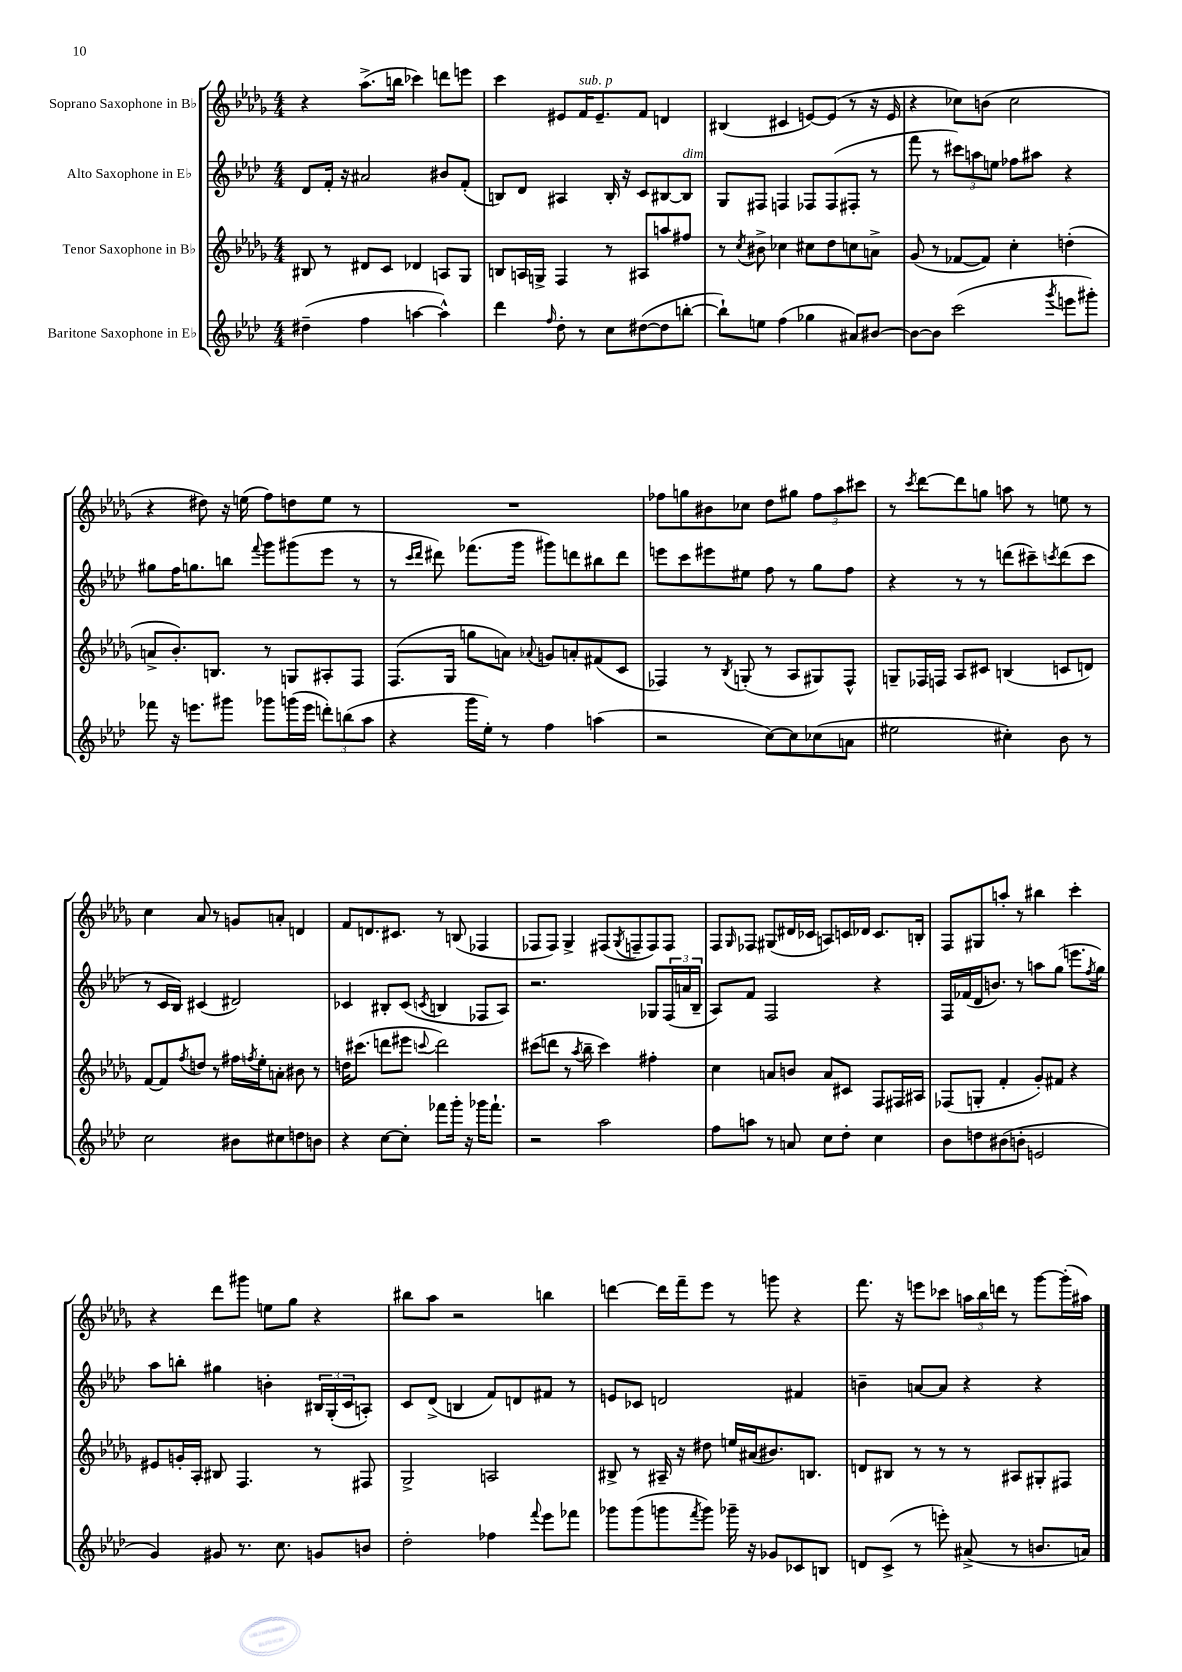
<<
\new StaffGroup <<
\new Staff = "s0" \with { instrumentName = "Soprano Saxophone in Bb" } {
    \clef treble \key des \major \numericTimeSignature \time 4/4
    r4 aes''8.->( b''16 ces'''4) d'''8 e'''8 |
    c'''4 eis'8 f'16^\markup { \italic "sub. p" } eis'8.-- f'8 d'4 |
    bis4( cis'4 e'8~) e'8( r8 r16 e'16 |
    r4 ces''8) b'8( ces''2 |
    r4 dis''8) r16 e''16( f''8) d''8 e''8 r8 |
    R1 |
    fes''8 g''8 bis'8 ces''8 des''8 gis''8 \tuplet 3/2 { fes''8 aes''8 cis'''8 } |
    r8 \acciaccatura { c'''8 } des'''8~ des'''8 g''8 a''8 r8 e''8 r8 |
    c''4 aes'8 r8 g'8 a'8-. d'4 |
    f'8 d'8. cis'8. r8 b8( fes4 |
    fes8 fes8) ges4-> fis8( \acciaccatura { ges8 } f8-- f8) f8 |
    f8 \grace { ges16 } fes8 gis8( dis'16 ces'16 a8) c'16 des'16 c'8. b16-. |
    f8 gis8 a''8-. r8 bis''4 c'''4-. |
    r4 des'''8 gis'''8 e''8 ges''8 r4 |
    bis''8 aes''8 r2 b''4 |
    d'''4~ d'''16 f'''16-- ees'''8 r8 g'''8 r4 |
    f'''8. r16 e'''8 ces'''8 \tuplet 3/2 { a''16 bes''16 d'''16 } r8 ges'''8~ ges'''16-.( ais''16) \bar "|." |
}
\new Staff = "s1" \with { instrumentName = "Alto Saxophone in Eb" } {
    \clef treble \key aes \major \numericTimeSignature \time 4/4
    des'8 f'16-. r16 ais'2 bis'8 f'8-.( |
    b8) des'8 ais4 b16-. r16 c'8 bis8~ bis8^\markup { \italic "dim." } |
    g8 fis8 f4 fes8 fes8( fis8-. r8 |
    f'''8 r8 \tuplet 3/2 { cis'''8) a''8 e''8 } fes''8 ais''8 r4 |
    gis''8 f''16 g''8. b''8 \appoggiatura { f'''8 } g'''8 gis'''8( ees'''8 r8 |
    r8 \grace { c'''16 des'''16 } dis'''8) fes'''8.( g'''16 gis'''8) d'''8 bis''8 d'''8 |
    e'''8 c'''8 eis'''8 eis''8 f''8 r8 g''8 f''8 |
    r4 r8 r8 d'''8( cis'''8--) \acciaccatura { c'''8 } d'''8( c'''8 |
    r8 c'16 bes16) cis'4( dis'2) |
    ces'4 bis8-. ces'8( \acciaccatura { c'8 } b4 fes8 aes8) |
    r2. ges8 \tuplet 3/2 { f16( a'16 bes16-- } |
    aes8) f'8 f2 r4 |
    f16 fes'16( des'16 b'8.) r8 a''8 g''8( e'''8. \acciaccatura { f''8 } g''16) |
    aes''8 b''8-. gis''4 b'4-. \tuplet 3/2 { bis16 g16-.( c'16 } a8-.) |
    c'8 des'8->( b4 f'8) d'8 fis'8 r8 |
    e'8 ces'8 d'2 fis'4 |
    b'4-- a'8~ a'8 r4 r4 \bar "|." |
}
\new Staff = "s2" \with { instrumentName = "Tenor Saxophone in Bb" } {
    \clef treble \key des \major \numericTimeSignature \time 4/4
    bis8 r8 dis'8 c'8 des'4 a8 ges8 |
    b8 a16 g16-> f4 r8 ais8 a''8 fis''8 |
    r8 \acciaccatura { c''8 } bis'8-> ces''4 cis''8 des''8 c''8 a'8-> |
    ges'8( r8 fes'8~ fes'8) c''4-. d''4-.( |
    a'8-> bes'8.-.) b8. r8 g8 ais8-. f8 |
    f8.( ges16 g''8 a'8) \appoggiatura { aes'8 } g'8 a'8-. fis'8( c'8 |
    fes4) r8 \acciaccatura { bes8 } g8-.( r8 aes8 gis8) fes8-^ |
    g8-- fes16 f16 aes8 cis'8 b4( c'8 d'8) |
    f'8~ f'8 \acciaccatura { f''8 } d''8 r8 fis''16 \acciaccatura { f''8 } ees''16-. a'8-. bis'8 r8 |
    d''16 cis'''8.( d'''8 eis'''8 \appoggiatura { c'''8 } d'''2) |
    cis'''8( d'''8 r8 \acciaccatura { aes''8 } bes''8-- cis'''4) fis''4-. |
    c''4 a'8 b'8 a'8 cis'8 f8 fis16 ais16 |
    fes8( g8-. f'4-. ges'8-.) fis'8 r4 |
    eis'8 g'16-. aes16-. bis8 f4. r8 fis8 |
    ges2-> a2 |
    bis8-> r8 ais16-- r16 dis''8 e''16 ais'16( bis'8.) b8. |
    d'8 bis8 r8 r8 r8 ais8 gis8-. fis8 \bar "|." |
}
\new Staff = "s3" \with { instrumentName = "Baritone Saxophone in Eb" } {
    \clef treble \key aes \major \numericTimeSignature \time 4/4
    dis''4--( f''4 a''4~ a''4-^) |
    des'''4 \grace { f''16 } des''8-. r8 c''8 dis''8~( dis''8 b''8~-. |
    b''8-!) e''8 f''4( ges''4 ais'8) bis'8~ |
    bis'8~ bis'8 c'''2( \acciaccatura { g'''8 } e'''8 gis'''8-.) |
    fes'''8 r16 e'''8. gis'''8 ges'''8 g'''16( e'''16 \tuplet 3/2 { d'''8-.) b''8( aes''8 } |
    r4 g'''16 ees''16-.) r8 f''4 a''4( |
    r2 c''8~) c''8 ces''8( a'8 |
    eis''2 cis''4-.) bes'8 r8 |
    c''2 bis'8 cis''8 d''8 b'8 |
    r4 c''8~ c''8-. fes'''8 g'''16-. r16 ges'''16 fes'''8.-! |
    r2 aes''2 |
    f''8 a''8 r8 a'8 c''8 des''8-. c''4 |
    bes'8 d''8 bis'8( b'8-. e'2 |
    g'4) gis'8 r8. c''8. g'8 b'8 |
    des''2-. fes''4 \appoggiatura { f'''8 } ees'''8 fes'''8 |
    ges'''8 ges'''8( g'''8 \acciaccatura { f'''8 } g'''8) ges'''16-- r16 ges'8 ces'8 b8 |
    d'8 c'8->( r8 e'''8-.) ais'8->( r8 b'8. a'16) \bar "|." |
}
>>
>>
\layout { \context { \Score \remove "Bar_number_engraver" } }
